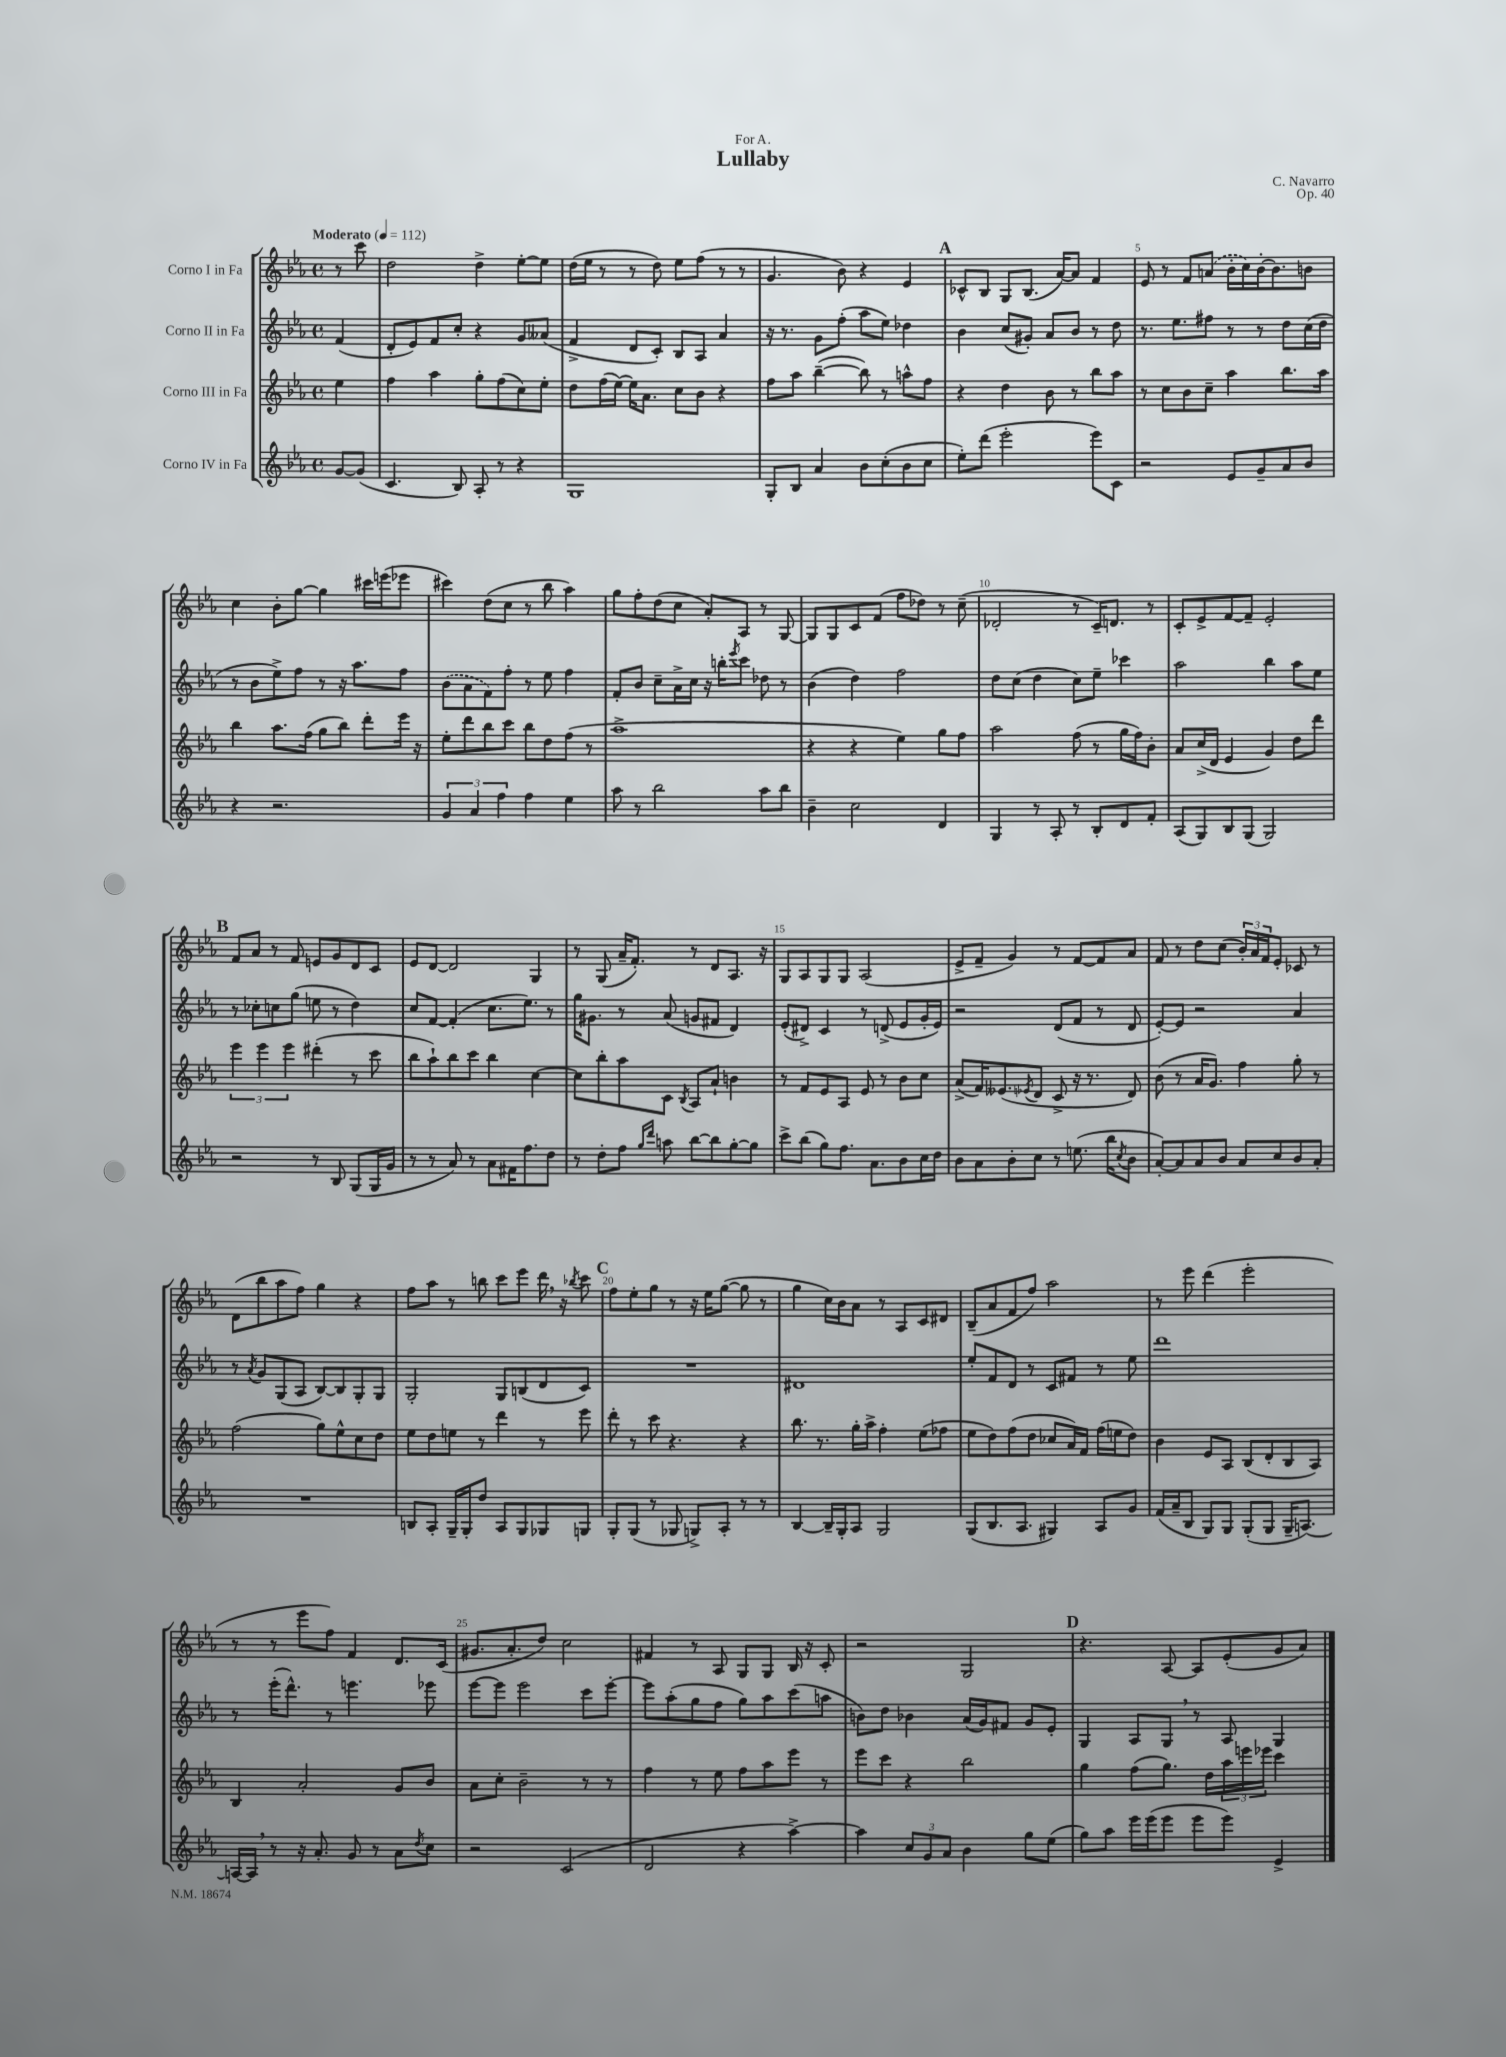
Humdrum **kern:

**kern	**kern	**kern	**kern
*part4	*part3	*part2	*part1
*staff4	*staff3	*staff2	*staff1
*I"Corno IV in Fa	*I"Corno III in Fa	*I"Corno II in Fa	*I"Corno I in Fa
*clefG2	*clefG2	*clefG2	*clefG2
*k[b-e-a-]	*k[b-e-a-]	*k[b-e-a-]	*k[b-e-a-]
*M4/4	*M4/4	*M4/4	*M4/4
*met(c)	*met(c)	*met(c)	*met(c)
*MM112	*MM112	*MM112	*MM112
=	=	=	=
!	!	!	!LO:TX:a:B:t=Moderato
[8g/L	4ee-\	(4f/	8r
(8g/J]	.	.	8ccc\
=1	=1	=1	=1
4.c/	4ff\	8d'/L	2dd\
.	.	8e-/)	.
.	4aa-\	8f/	.
8B-/)	.	8cc'/J	.
8A-'/	8gg'\L	4r	4dd^\
8r	(8ff\	.	.
4r	8cc\)	8g/L	[8ee-'\L
.	8ee-'\J	(8a--X/J	8ee-\J]
=2	=2	=2	=2
1G	8dd\L	4f^/	(16dd\LL
.	.	.	16ee-\JJ
.	(16ff\L	.	8r
.	[16ee-\JJ)	.	.
.	16ee-\KL]	8d/L	8r
.	8.a-\J	.	.
.	.	8c'/J)	8dd\)
.	8cc\L	8B-/L	8ee-\L
.	8b-\J	8A-/J	(8ff\J
.	4r	4a-/	8r
.	.	.	8r
=3	=3	=3	=3
8G'/L	8ff\L	16r	4.g/
.	.	8.r	.
8B-/J	8aa-\J	.	.
4a-/	([4bb-~\	8g\L	.
.	.	(8ff'\J	8b-\)
8b-\L	8bb-\])	8aa-\L	4r
(8cc'\	8r	8ee-\J)	.
8b-\	8aan^^\L	4dd-X\	4e-/
8cc\J	8ff\J	.	.
!!LO:REH:place=s1:t=A
=4	=4	=4	=4
8ee-'\L)	4r	4b-\	8c-X^^/L
(8ddd\J	.	.	8B-/J
2eee-'\	4dd\	(8cc/L	8G/L
.	.	8g#X'/J)	(8.B-/J
.	8b-\	8a-/L	.
.	.	.	[16a-/KL)
.	8r	8b-/J	8a-/J]
8eee-\L)	8bb-\L	8r	4f/
8c\J	8aa-\J	8dd\	.
=5	=5	=5	=5
2r	8r	8.r	8e-/
.	8cc\L	.	8r
.	.	8.ee-\L	.
.	8b-\	.	8f/L
.	8cc~\J	8ff#X\J	(8an/J
8e-/L	4aa-\	8r	16b-'\LL
.	.	.	16cc\)
8g~/	.	8r	[16b-'\J
.	.	.	8.b-\]
8a-/	8.bb-\L	8dd\L	.
8b-/J	.	(16cc\L	8bn\J
.	16aa-\Jk	16dd\JJ	.
!!LO:LB:g=z
=6	=6	=6	=6
4r	4bb-\	8r	4cc\
.	.	8b-\L	.
2.r	8.aa-\L	8ee-^\)	8b-'\L
.	.	8ff\J	[8gg\J
.	(16ff\Jk	.	.
.	8gg\L	8r	4gg\]
.	8bb-\J)	16r	.
.	.	8.aa-\L	.
.	8ddd'\L	.	16ccc#X\LL
.	.	.	(16eeen\J
.	16eee-\Jk	8ff\J	8eee-X\J
.	16r	.	.
=7	=7	=7	=7
6g/	8ee-'\L	(8b-\L	4ccc#X\)
.	8ddd\	8a-\	.
6a-/	.	.	.
.	8bb-\	8f\)	(8dd\L
6ff\	.	.	.
.	8ccc\J	8ff'\J	8cc\J
4ff\	8bb-\L	8r	8r
.	8dd\	8ee-\	8bb-\
4ee-\	(8ff\J	4ff\	4aa-\)
.	8r	.	.
=8	=8	=8	=8
8aa-\	1aa-^	8f'/L	8gg\L
8r	.	8b-/J	8ff'\
2bb-\	.	8cc~\L	(8dd\
.	.	16a-^\L	8cc\J
.	.	16cc\JJ	.
.	.	16r	8a-'/L)
.	.	16bbn'\KL	.
.	.	8qeee-/	.
.	.	8ccc\J	8A-/J
8aa-\L	.	8dd-X\	8r
8bb-\J	.	8r	[8G/
=9	=9	=9	=9
4b-~\	4r	(4b-\	8G/L]
.	.	.	8G/
2cc\	4r	4dd\)	8c/
.	.	.	(8f/J
.	4ee-\)	2ff\	8ff\L
.	.	.	8dd-X\J)
4d/	8gg\L	.	8r
.	8ff\J	.	(8cc~\
=10	=10	=10	=10
4G/	2aa-\	8dd\L	2d-X'/
.	.	(8cc\J	.
8r	.	4dd\	.
8A-'/	.	.	.
8r	(8ff\	8cc\L)	8r
8B-'/L	8r	8ee-~\J	16c~/KL)
.	.	.	8.dn/J
8d/	16gg\LL	4ccc-X\	.
.	16ff\J)	.	.
8f'/J	8b-'\J	.	8r
=11	=11	=11	=11
(8A-/L	8a-/L	2aa-\	8c'/L
8G/)	(16cc^/L	.	8e-^/
.	16d/JJ	.	.
8B-/	4e-/	.	[8f/
(8G/J	.	.	8f~/J]
2G/)	4g/)	4bb-\	2e-'/
.	8dd\L	8aa-\L	.
.	8ddd\J	8ee-\J	.
!!LO:LB:g=z
!!LO:REH:place=s1:t=B
=12	=12	=12	=12
2r	6eee-\	8r	8f/L
.	.	8cc-X'\L	8a-/J
.	6eee-\	.	.
.	.	8ccn\	8r
.	6eee-\	.	.
.	.	(8gg\J	8f/
8r	(4ddd#X'\	8een\	8en/L
8B-/	.	8r	8g/
(8G/L	8r	4dd\)	8d/
16G/L	8ccc\	.	8c/J
16g/JJ	.	.	.
=13	=13	=13	=13
8r	8bb-\L	8cc/L	8e-/L
8r	8aa-`\)	[8f/J	[8d/J
8a-/)	8bb-\	(4f'/]	2d/]
8r	8ccc\J	.	.
8a-\L	4bb-\	8.cc\L	.
16f#X\K	.	.	.
8.ff\	.	8.ee-\J)	.
.	[4cc\	.	4G/
8dd\J	.	8r	.
=14	=14	=14	=14
8r	8cc\L]	16gg\KL	8r
.	.	8.g#X\J	.
8dd'\L	8bb-'\	.	(8G/
8ff\J	8aa-\	8r	16a-~/KL
.	.	.	8.f'/J)
16qqgg/LL	.	.	.
16qqddd/JJ	.	.	.
8aan\	8c\J	(8a-/	.
.	8qB-/	.	.
[8bb-\L	8A-/L	8gn/L	8r
8bb-\]	8a-`/J	8f#X/J	8d/L
[8gg'\	4bn\	4d/)	8.A-/J
8gg\J]	.	.	.
.	.	.	16r
=15	=15	=15	=15
8ccc^\L	8r	(8e-'/L	8G/L
(8bb-\J	8f/L	8d#X^/J)	8A-/
8gg\L)	8e-/	4c/	8G/
8.ff\J	8A-/J	.	8G/J
.	8e-/	8r	(2A-/
8.a-\L	.	.	.
.	8r	(8dn^/	.
8b-\	8b-\L	8e-/L	.
16cc\L	8cc\J	16g'/L	.
16dd\JJ	.	16e-/JJ)	.
=16	=16	=16	=16
8b-\L	(8a-^/L	2r	8e-^/L
8a-\	16f/K)	.	8f~/J
.	(8.e--X/	.	.
8b-'\	.	.	4g/)
.	8qe-X/	.	.
8cc\J	8d/J	.	.
8r	8c^/	(8d/L	8r
(8.een\	16r	8f/J	[8f/L
.	8.r	.	.
.	.	8r	8f/]
16bb-\KL	.	.	.
8qcc/	.	.	.
8b-\J	8d/)	8d/	8a-/J
=17	=17	=17	=17
[8a-'/L)	(8b-\	[8e-'/L)	8f/
8a-/]	8r	8e-/J]	8r
8a-/	16a-/KL	2r	8dd\L
.	8.g/J)	.	.
8b-/J	.	.	(8cc\J
8a-/L	4ff\	.	24b-'/LL)
.	.	.	24a-/
.	.	.	24f/J
8cc/	.	.	8e-'/J
8b-/	8gg'\	4a-/	8c-X/
8a-'/J	8r	.	8r
!!LO:LB:g=z
=18	=18	=18	=18
1r	(2ff\	8r	(8d\L
.	.	8qa-/	.
.	.	8g/L	8bb-\
.	.	(8G/	8aa-\
.	.	8A-/J	8ff\J)
.	8gg\L)	[8B-/L)	4gg\
.	8ee-^^\	8B-/]	.
.	8cc\	8G'/	4r
.	8dd\J	8G/J	.
=19	=19	=19	=19
8Bn/L	8ee-\L	2G'/	8ff\L
8A-'/J	8dd\	.	8aa-\J
16G~/LL	8een\J	.	8r
16G'/J	.	.	.
8dd/J	8r	.	8bbn\
8A-/L	4ddd\	8G/L	8ccc\L
8G/	.	(8Bn/	8eee-\J
8G-X/	8r	8d/	16ddd,\
.	.	.	16r
.	.	.	8qbb-X/
8Gn/J	8eee-\	8c/J)	8ccc\
!!LO:REH:place=s1:t=C
=20	=20	=20	=20
8G'/L	8ddd'\	1r	8ff\L
(8G/J	8r	.	8ee-'\
8r	8ccc\	.	8gg\J
8G-X/	4.r	.	8r
8Gn^/L)	.	.	16r
.	.	.	16ee-\KL
8A-'/J	.	.	([8gg\J
8r	4r	.	8gg\]
8r	.	.	8r
=21	=21	=21	=21
[4B-/	8.bb-\	1d#X	4gg\
.	8.r	.	.
16B-~/LL]	.	.	16cc\LL)
16G'/J	.	.	16b-\J
8A-/J	16gg'\LL	.	8a-\J
.	16aa-^\JJ	.	.
2G/	4ff'\	.	8r
.	.	.	8A-/L
.	(8ee-\L	.	8c/
.	8ff-X\J	.	8d#X/J
=22	=22	=22	=22
(8G/L	8ee-\L	8ee-'/L	(8B-~/L
8.B-/	8dd\)	8f/	8a-/
.	(8ff\	8d/J	8f/
8.A-/J	.	.	.
.	8dd\J	8r	8ff/J)
4G#X/)	8cc-X/L	8c/L	2aa-\
.	16a-/L)	8f#X/J	.
.	16f/JJ	.	.
8A-/L	(16ff\LL	8r	.
.	16een\J	.	.
8g/J	8dd\J)	8ee-\	.
=23	=23	=23	=23
(16f/LL	4b-\	1ddd	8r
16a-~/J	.	.	.
8B-/J	.	.	8eee-\
8G/L)	8e-/L	.	(4ddd\
8G/J	8A-/J	.	.
(8G'/L	(8B-/L	.	2eee-'\
8G/J	8d'/	.	.
16G~/KL	8B-/	.	.
[8.An/J)	.	.	.
.	8A-/J)	.	.
!!LO:LB:g=z
=24	=24	=24	=24
16An/LL_	4B-/	8r	8r
16A,/JJ]	.	.	.
8r	.	(16eee-'\KL	8r
.	.	8.ddd^^\J)	.
16r	2a-'/	.	8eee-\L
8.a-'/	.	.	.
.	.	8r	8ff\J)
8g/	.	4.eeen\	4f/
8r	.	.	.
8a-\L	8g/L	.	8.d/L
8qdd/	.	.	.
8cc\J	8b-/J	8eee-X\	.
.	.	.	(16c/Jk
=25	=25	=25	=25
2r	8a-\L	[8eee-\L	8.g#X/L
.	8cc'\J	8eee-\J]	.
.	.	.	8.a-'/
.	2b-~\	2eee-\	.
.	.	.	8dd/J)
(2c/	.	.	2cc\
.	8r	8ccc\L	.
.	8r	[8eee-'\J	.
=26	=26	=26	=26
2d/	4ff\	8eee-\L]	4f#X/
.	.	(8aa-'\	.
.	8r	8gg\	8r
.	8ee-\	8ff\J	8A-/
4r	8ff\L	8gg\L)	8G/L
.	8aa-\	8aa-\	8G/J
[4aa-^\)	8eee-\J	(8ccc\	16B-/
.	.	.	16r
.	8r	8aan\J	8c'/
=27	=27	=27	=27
4aa-\]	8eee-\L	8bn\L)	2r
.	8ccc\J	8dd\J	.
12cc/L	4r	4b-X\	.
12g/	.	.	.
12a-/J	.	.	.
4b-\	2bb-\	(16a-/LL	2G/
.	.	16g/J)	.
.	.	8f#X/J	.
8gg\L	.	8g/L	.
(8ee-\J	.	8e-'/J	.
!!LO:REH:place=s1:t=D
=28	=28	=28	=28
8gg\L)	4gg\	4G/	4.r
8aa-\J	.	.	.
16eee-\LL	(8ff\L	8A-/L	.
(16eee-\J	.	.	.
8eee-\J	8.gg\J)	8G,/J	[8A-/
8eee-\L	.	8r	8A-/L]
.	16dd\LL	.	.
8eee-\J)	24aa-\	8A-/	(8e-'/
.	24eeen\	.	.
.	24eee-X\JJ	.	.
4e-^/	4ccc\	4G/	8g/
.	.	.	8a-/J)
==	==	==	==
*-	*-	*-	*-
